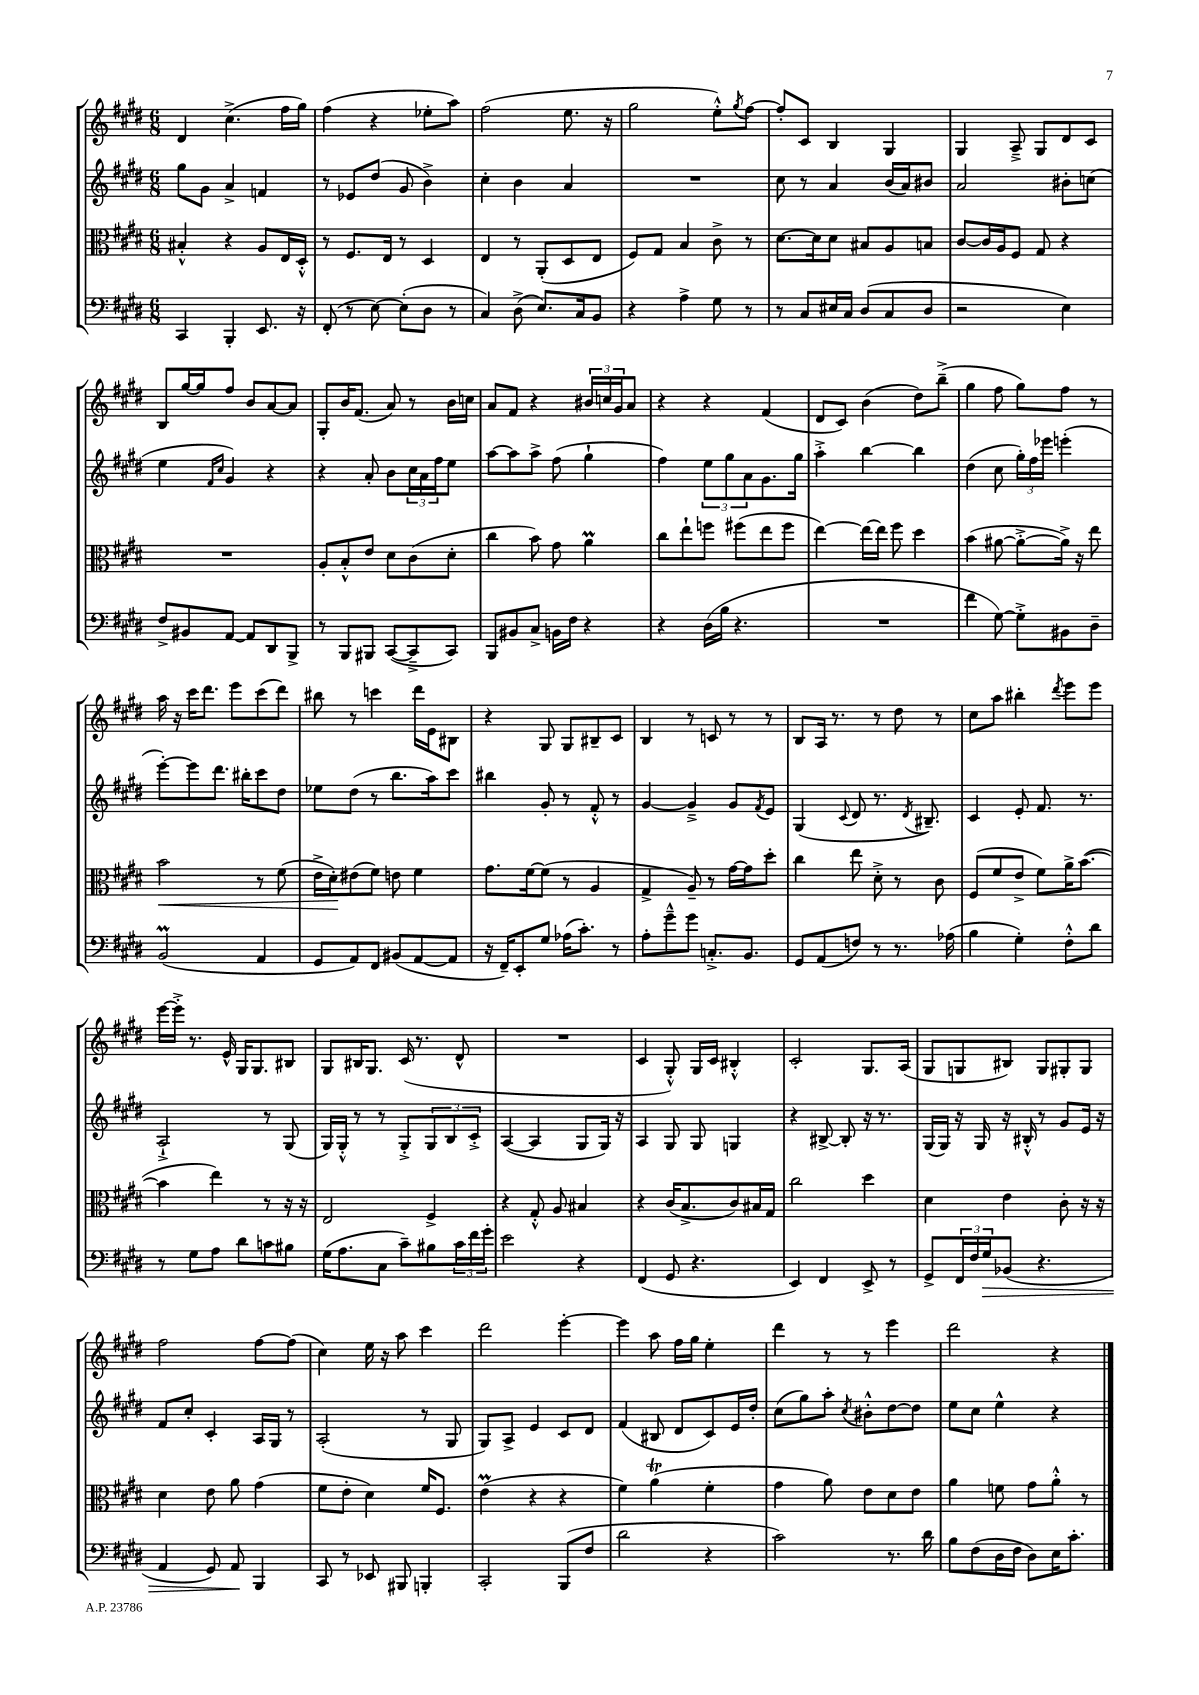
<<
\new StaffGroup <<
\new Staff = "s0" {
    \clef treble \key e \major \numericTimeSignature \time 6/8
    dis'4 cis''4.->( fis''16 gis''16) |
    fis''4( r4 ees''8-. a''8) |
    fis''2( e''8. r16 |
    gis''2 e''8-.-^) \acciaccatura { gis''8 } fis''8~ |
    fis''8-. cis'8 b4 gis4 |
    gis4 a8---> gis8 dis'8 cis'8 |
    b8 gis''16~ gis''16 fis''8 b'8 a'8~ a'8 |
    gis8-. b'16 fis'8.( a'8) r8 b'16 c''16 |
    a'8 fis'8 r4 \tuplet 3/2 { bis'16 c''16 gis'16 } a'8 |
    r4 r4 fis'4( |
    dis'8 cis'8) b'4( dis''8) b''8--->( |
    gis''4 fis''8 gis''8) fis''8 r8 |
    a''16 r16 cis'''16 dis'''8. e'''8 cis'''8( dis'''8) |
    bis''8 r8 c'''4 dis'''16 e'16 bis8 |
    r4 gis8 gis8 bis8-- cis'8 |
    b4 r8 c'8 r8 r8 |
    b8 a16 r8. r8 dis''8 r8 |
    cis''8 a''8 bis''4-. \acciaccatura { dis'''8 } e'''8 e'''8 |
    e'''16~ e'''16-.-> r8. e'16-^ gis16 gis8. bis8 |
    gis8 bis16 gis8. cis'16( r8. dis'8-^ |
    R2. |
    cis'4 gis8-.-^) gis16 cis'16 bis4-.-^ |
    cis'2-. gis8. a16( |
    gis8 g8 bis8) g8 gis8-. gis8 |
    fis''2 fis''8~ fis''8( |
    cis''4) e''16 r16 a''8 cis'''4 |
    dis'''2 e'''4~-. |
    e'''4 a''8 fis''16 gis''16 e''4-. |
    dis'''4 r8 r8 e'''4 |
    dis'''2 r4 \bar "|." |
}
\new Staff = "s1" {
    \clef treble \key e \major \numericTimeSignature \time 6/8
    gis''8 gis'8 a'4-> f'4 |
    r8 ees'8 dis''8( gis'8 b'4->) |
    cis''4-. b'4 a'4 |
    R2. |
    cis''8 r8 a'4 b'16( a'16) bis'8 |
    a'2 bis'8-. c''8( |
    e''4 \grace { fis'16 cis''16 } gis'4) r4 |
    r4 a'8-. b'8 \tuplet 3/2 { cis''16 a'16 fis''16 } e''8 |
    a''8~ a''8 a''8-> fis''8( gis''4-! |
    fis''4) \tuplet 3/2 { e''8 gis''8 a'8 } gis'8. gis''16 |
    a''4-.-> b''4~ b''4 |
    dis''4( cis''8 \tuplet 3/2 { gis''16-.) fis''16 ees'''16 } e'''4-.( |
    e'''8~-.) e'''8 dis'''8. bis''16-. cis'''8 dis''8 |
    ees''8 dis''8( r8 b''8. a''16) cis'''8 |
    bis''4 gis'8-. r8 fis'8-.-^ r8 |
    gis'4~ gis'4---> gis'8 \acciaccatura { fis'8 } e'8 |
    gis4( \appoggiatura { cis'8 } dis'8 r8. \acciaccatura { dis'8 } bis8.--) |
    cis'4 e'8-. fis'8. r8. |
    a2-!-> r8 gis8( |
    gis16) gis16-.-^ r8 r8 gis8-.-> \tuplet 3/2 { gis8 b8 cis'8-.-> } |
    a4~( a4 gis8 gis16) r16 |
    a4 gis8 gis8 g4 |
    r4 bis8~-> bis8-. r16 r8. |
    gis16( gis16) r16 gis16 r16 bis16-.-^ r8 gis'8 e'16 r16 |
    fis'8 cis''8-. cis'4-. a16 gis16 r8 |
    a2-.( r8 gis8 |
    gis8) a8-> e'4 cis'8 dis'8 |
    fis'4( bis8 dis'8 cis'8) e'16 dis''16-. |
    cis''8( gis''8) a''8-. \acciaccatura { cis''8 } bis'8-.-^ dis''8~ dis''8 |
    e''8 cis''8 e''4-^ r4 \bar "|." |
}
\new Staff = "s2" {
    \clef alto \key e \major \numericTimeSignature \time 6/8
    bis4-.-^ r4 a8 e16 dis16-.-^ |
    r8 fis8. e16 r8 dis4 |
    e4 r8 a,8-.( dis8 e8 |
    fis8) gis8 b4 cis'8-> r8 |
    dis'8.~ dis'16 dis'8 bis8 a8 b8 |
    cis'8~ cis'16 a16 fis8 gis8 r4 |
    R2. |
    a8-. b8-.-^ e'8 dis'8 cis'8( dis'8-. |
    cis''4 b'8) gis'8 a'4\prall |
    cis''8 e''8-! f''8 fis''8( e''8 fis''8 |
    e''4~) e''16~ e''16 fis''8 dis''4 |
    b'4( ais'8~ ais'8~-.-> ais'16->) r16 e''8 |
    b'2\< r8 fis'8( |
    e'16-> dis'16-.\!) eis'8( fis'8) e'8 fis'4 |
    gis'8. fis'16~ fis'8( r8 a4 |
    gis4-> a8--) r8 gis'16~ gis'16 dis''8-. |
    cis''4 e''8 dis'8-.-> r8 cis'8 |
    fis8( fis'8 e'8-> fis'8) a'16-> b'8.~( |
    b'4 e''4) r8 r16 r16 |
    e2 fis4-> |
    r4 gis8-.-^ a8 bis4 |
    r4 cis'16( b8.-> cis'8) bis16 gis16 |
    cis''2 dis''4 |
    dis'4 e'4 cis'8-. r16 r16 |
    dis'4 e'8 a'8 gis'4( |
    fis'8 e'8-. dis'4) fis'16 fis8. |
    e'4\prall( r4 r4 |
    fis'4) a'4\trill( fis'4-. |
    gis'4 a'8) e'8 dis'8 e'8 |
    a'4 f'8 gis'8 a'8-.-^ r8 \bar "|." |
}
\new Staff = "s3" {
    \clef bass \key e \major \numericTimeSignature \time 6/8
    cis,4 b,,4-. e,8. r16 |
    fis,8-.( r8 e8~) e8-.( dis8 r8 |
    cis4) dis8->( e8.) cis16 b,8 |
    r4 a4-> gis8 r8 |
    r8 cis8 eis16 cis16 dis8( cis8 dis8 |
    r2 e4) |
    fis8-> bis,8 a,8~ a,8 dis,8 b,,8-> |
    r8 b,,8 bis,,8 cis,8~( cis,8---> cis,8) |
    b,,8 bis,8 cis8-> b,16 fis16 r4 |
    r4 dis16( b16 r4. |
    R2. |
    fis'4 gis8~) gis8-.-> bis,8 dis8-- |
    b,2\prall( a,4 |
    gis,8 a,8) fis,8 bis,8( a,8~ a,8 |
    r16 fis,16--) e,8-. gis8 aes16( cis'8.-.) r8 |
    a8-. gis'8---^ gis'8 c8.-.-> b,8. |
    gis,8 a,8( f8) r8 r8. aes16( |
    b4 gis4-.) fis8-.-^ dis'8 |
    r8 gis8 a8 dis'8 c'8 bis8 |
    gis16( a8. cis8 cis'8--) bis8 \tuplet 3/2 { cis'16 fis'16 gis'16-. } |
    e'2 r4 |
    fis,4( gis,8 r4. |
    e,4) fis,4 e,8-> r8 |
    gis,8-> \tuplet 3/2 { fis,16 fis16 gis16\> } bes,8( r4. |
    a,4 gis,8) a,8\! b,,4 |
    cis,8 r8 ees,8 bis,,8 b,,4-. |
    cis,2-. b,,8( fis8 |
    dis'2 r4 |
    cis'2) r8. dis'16 |
    b8 fis8( dis16 fis16 dis8) e16 cis'8.-. \bar "|." |
}
>>
>>
\layout { \context { \Score \remove "Bar_number_engraver" } }
